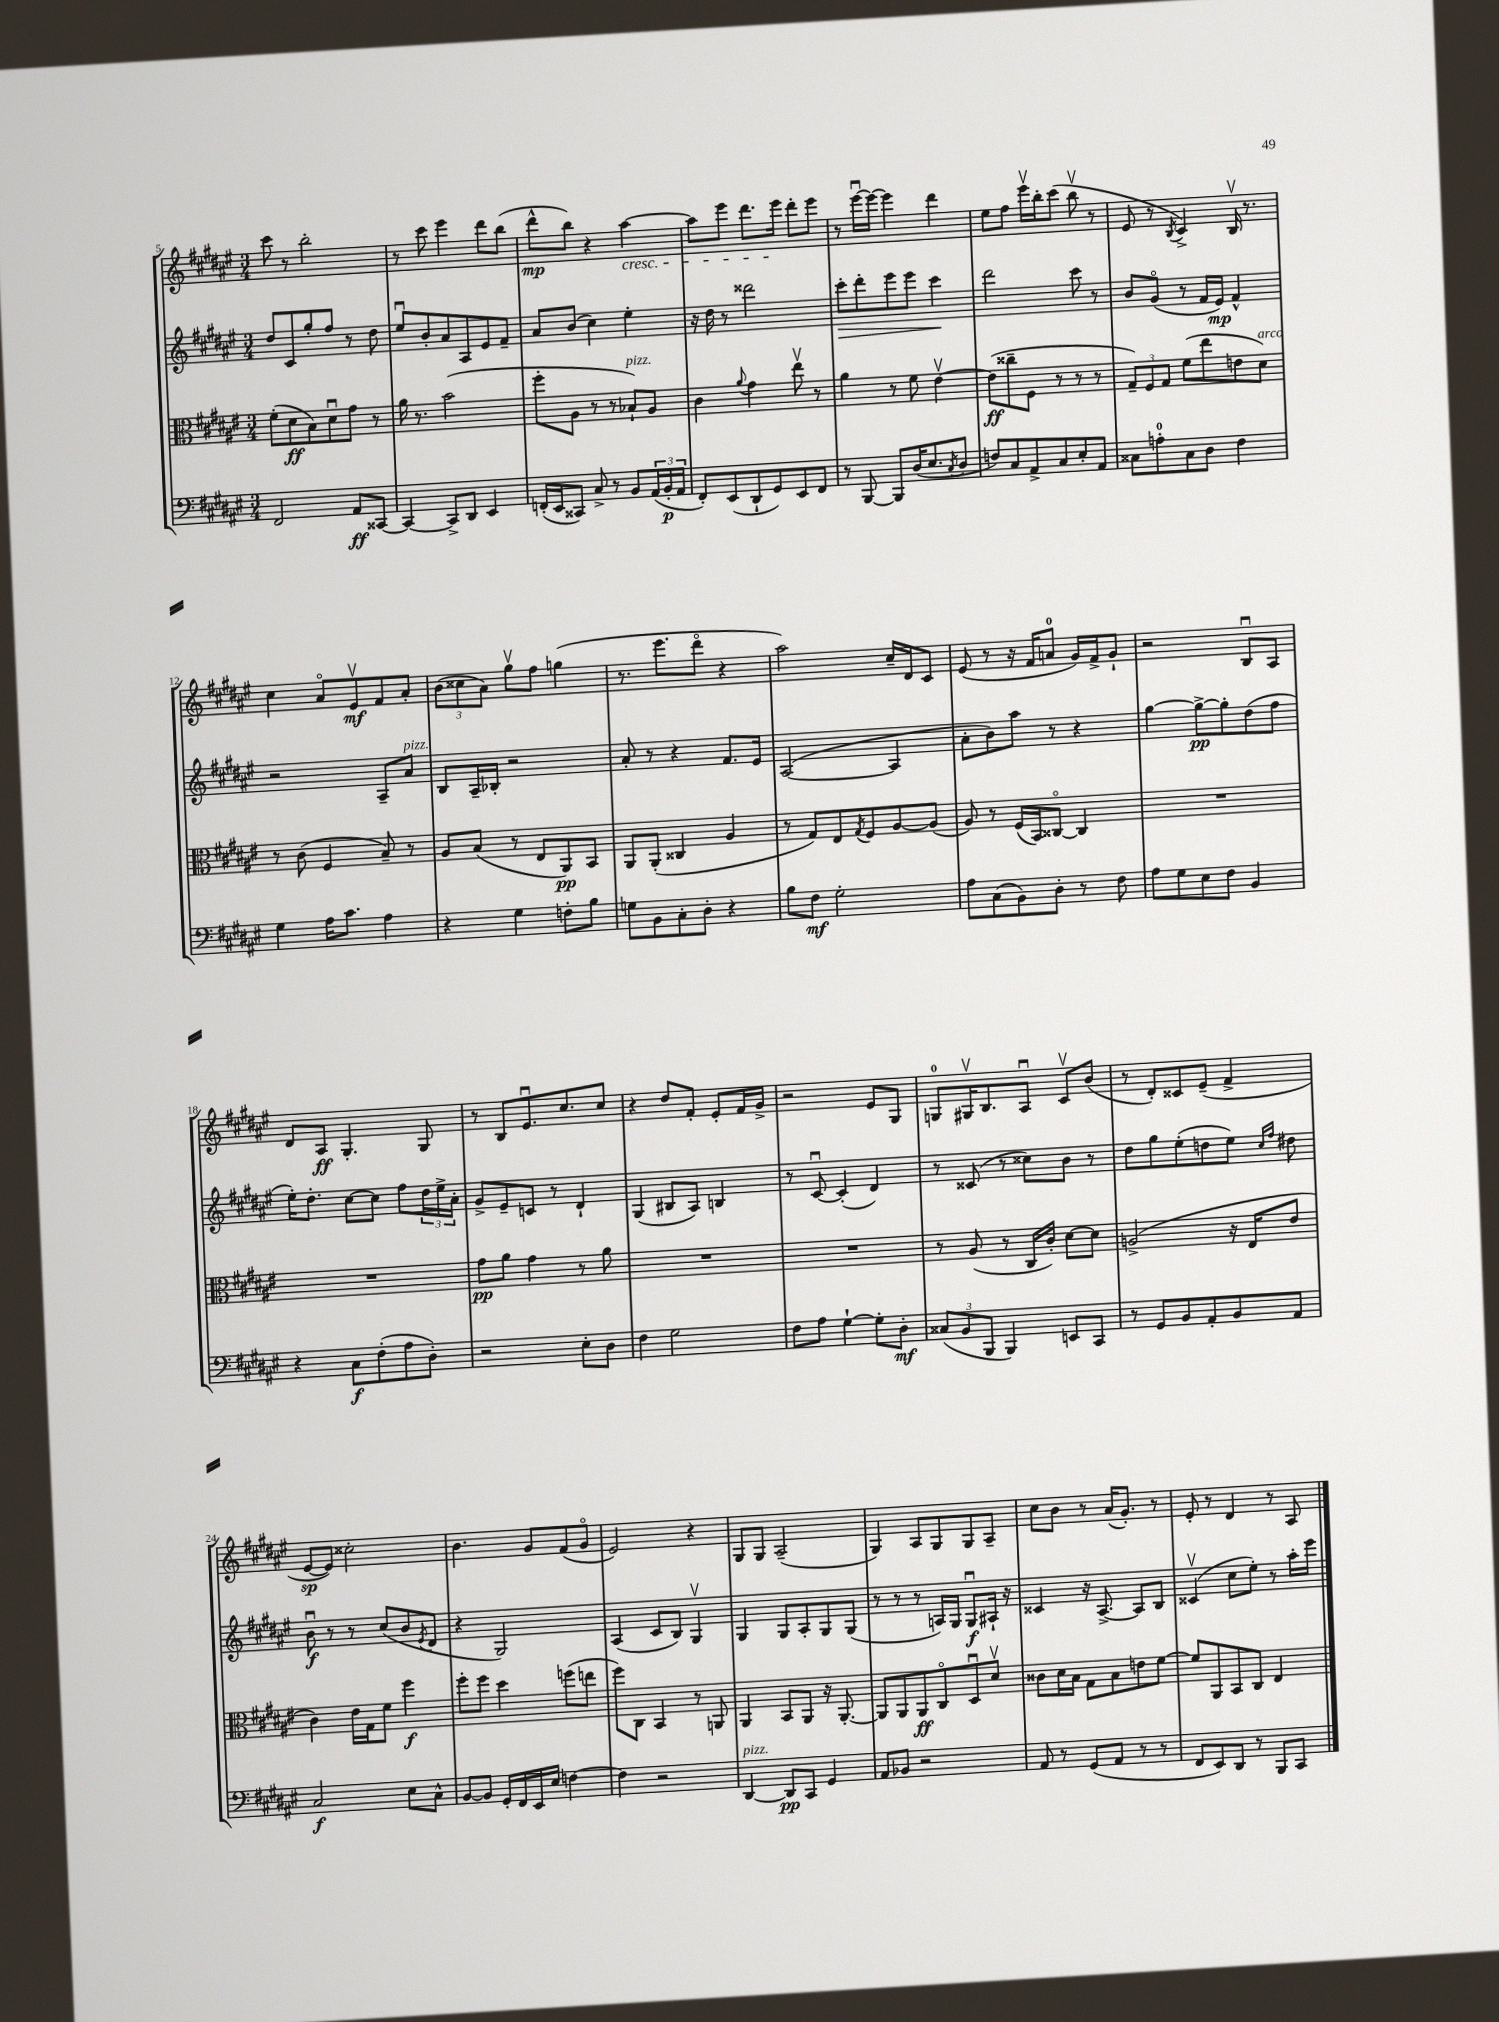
<<
\new StaffGroup <<
\new Staff = "s0" {
    \clef treble \key fis \major \numericTimeSignature \time 3/4
    cis'''8 r8 b''2-. |
    r8 cis'''8 eis'''4 dis'''8 b''8( |
    dis'''8-^\mp b''8) r4 ais''4~\cresc |
    ais''8 eis'''8 dis'''8. eis'''16\! dis'''8-. eis'''8 |
    r8 eis'''16~\downbow eis'''16~ eis'''4 dis'''4 |
    eis''8 fis''8 eis'''16\upbow b''16-. cis'''8( b''8\upbow r8 |
    eis'8 r8 \acciaccatura { b8 } cis'4->) b16\upbow r8. |
    cis''4 ais'8\flageolet eis'8\upbow\mf fis'8 ais'8-. |
    \tuplet 3/2 { b'8( cisis''8 ais'8) } gis''8\upbow fis''8 g''4( |
    r8. eis'''8. dis'''8\flageolet r4 |
    ais''2) cis''16-- dis'16 cis'8 |
    eis'8( r8 r16 fis'16 a'8-0 gis'16) fis'16-> gis'8-! |
    r2 b8\downbow ais8 |
    dis'8 ais8\ff gis4.-. gis8 |
    r8 b8 eis'8.\downbow cis''8. cis''8 |
    r4 dis''8 fis'8-. eis'8-. fis'16 gis'16-> |
    r2 eis'8 gis8 |
    g8-0 gis16\upbow b8. ais8\downbow cis'8\upbow b'8( |
    r8 dis'8-.) cisis'8 eis'8--( fis'4-> |
    eis'8~\sp eis'8) cisis''2-. |
    b'4. gis'8 fis'8( gis'8\flageolet |
    eis'2) r4 |
    gis8 gis8 ais2--( |
    gis4) ais8 gis8 gis8 ais8-- |
    cis''8 b'8 r8 ais'16( gis'8.-.) r8 |
    eis'8-. r8 dis'4 r8 ais8 \bar "|." |
}
\new Staff = "s1" {
    \clef treble \key fis \major \numericTimeSignature \time 3/4
    dis''8 cis'8 gis''8-. fis''8 r8 dis''8 |
    eis''8\downbow b'8-. ais'8 ais8 eis'8 fis'8-- |
    ais'8 b'8( cis''4) eis''4-. |
    r16 dis''16 r8 disis'''2 |
    cis'''8-.\> dis'''8-. eis'''8 eis'''8 cis'''4\! |
    dis'''2 cis'''8 r8 |
    b'8 gis'8\flageolet( r8 fis'16 eis'16\mp) fis'4-^ |
    r2 ais8-- ais'8^\markup { \italic "pizz." } |
    b8 ais16-- bes16-. r2 |
    ais'8-. r8 r4 fis'8. eis'16 |
    ais2~( ais4 |
    ais'8-. b'8) ais''8 r8 r4 |
    gis''4~ gis''8~->\pp gis''8-. dis''8( fis''8 |
    eis''16-.) dis''8.-. cis''8~ cis''8 fis''8 \tuplet 3/2 { dis''16 eis''16-> ais'16-. } |
    gis'8-> eis'8-- c'8 r8 dis'4-! |
    gis4( bis8 ais8) b4 |
    r8 cis'8~\downbow cis'4-.( dis'4) |
    r8 cisis'8( r8 cisis''8) b'8 r8 |
    dis''8 gis''8 eis''8-.( d''8 eis''8) \grace { cis''16 fis''16 } dis''8 |
    b'8\downbow\f r8 r8 cis''8( b'8 \acciaccatura { eis'8 } dis'8 |
    r4 gis2) |
    ais4( cis'8 b8) gis4\upbow |
    gis4 gis8 ais8-. gis8 gis8( |
    r8 r8 r8 a16) gis16 gis8\downbow\f ais16-! r16 |
    cisis'4 r16 ais8.~-> ais8 b8 |
    cisis'4\upbow( cis''8 eis''8-.) r8 ais''16-. eis'''16 \bar "|." |
}
\new Staff = "s2" {
    \clef alto \key fis \major \numericTimeSignature \time 3/4
    fis'8-.( dis'8\ff b8) dis'8\downbow gis'8 r8 |
    ais'16 r8. b'2( |
    fis''8-. ais8 r8 r8 bes8-!^\markup { \italic "pizz." }) ais8 |
    cis'4 \appoggiatura { ais'8 } gis'4 eis''8\upbow r8 |
    ais'4 r8 fis'8 eis'4~\upbow |
    eis'8\ff( cisis''8-- fis8 r8 r8 r8 |
    \tuplet 3/2 { gis8--) fis8 gis8 } fis'8( eis''8 e'8 dis'8^\markup { \italic "arco" }) |
    r8 cis'8( fis4 b8--) r8 |
    ais8 b8( r8 eis8 ais,8\pp) b,8 |
    ais,8 ais,8-.( cisis4 ais4 |
    r8 gis8) eis8 \acciaccatura { gis8 } fis8 ais8~ ais8( |
    ais8) r8 fis16( b,16) cisis8~\flageolet cisis4 |
    R2. |
    R2. |
    gis'8\pp ais'8 gis'4 r8 ais'8 |
    R2. |
    R2. |
    r8 ais8( r8 cis16 cis'16-.) dis'8~ dis'8 |
    a2->( r16 eis16 eis'8 |
    cis'4) eis'16 gis16 fis'8 fis''4\f |
    fis''8-. fis''8 dis''4 f''8( e''8 |
    fis''8) cis8 b,4 r8 a,8 |
    ais,4 b,8 ais,8 r16 ais,8.~-. |
    ais,8 ais,8 ais,8\ff cis8\flageolet dis8\downbow dis'8\upbow |
    cisis'8 dis'16 b16 gis8 b8 e'8 fis'8~ |
    fis'8 ais,8 b,8 cis8 eis4 \bar "|." |
}
\new Staff = "s3" {
    \clef bass \key fis \major \numericTimeSignature \time 3/4
    fis,2 ais,8\ff cisis,8~ |
    cisis,4~ cisis,8-> dis,8 eis,4 |
    f,16-.( eis,16 cisis,8) cis8-> r8 b,8 \tuplet 3/2 { ais,16( b,16-.\p ais,16 } |
    fis,8-.) eis,8( dis,8-! gis,8) eis,8 fis,8 |
    r8 b,,8~ b,,8 dis16( eis8. \acciaccatura { cis8 } dis8 |
    f8) cis8 ais,8-> cis8 eis8-. ais,8 |
    cisis8 a8-0-. cisis8 dis8 fis4 |
    gis4 ais16 cis'8. ais4 |
    r4 gis4 f8-. b8 |
    g8 b,8 cis8-. dis8-. r4 |
    b8 fis8\mf gis2-. |
    ais8 cis8( b,8) dis8-. r8 fis8 |
    ais8 gis8 eis8 fis8 b,4 |
    r4 cis8\f fis8-.( ais8 dis8-.) |
    r2 eis8-. dis8 |
    fis4 gis2 |
    fis8 ais8 gis4~-! gis8-. dis8-.\mf |
    \tuplet 3/2 { cisis8( b,8 b,,8 } b,,4) e,8 cis,8 |
    r8 gis,8 b,8 ais,8-. b,8 ais,8 |
    cis2\f eis8 cis8-^ |
    b,8~ b,8 gis,16-. fis,16 eis,16 eis16 f4~ |
    f4 r2 |
    dis,4~^\markup { \italic "pizz." } dis,8\pp cis,8 gis,4 |
    ais,8 bes,8 r2 |
    ais,8 r8 gis,8( ais,8 r8 r8 |
    fis,8 eis,8) dis,8 r8 b,,8 cis,8 \bar "|." |
}
>>
>>
\layout { \context { \Score currentBarNumber = #5 } }
